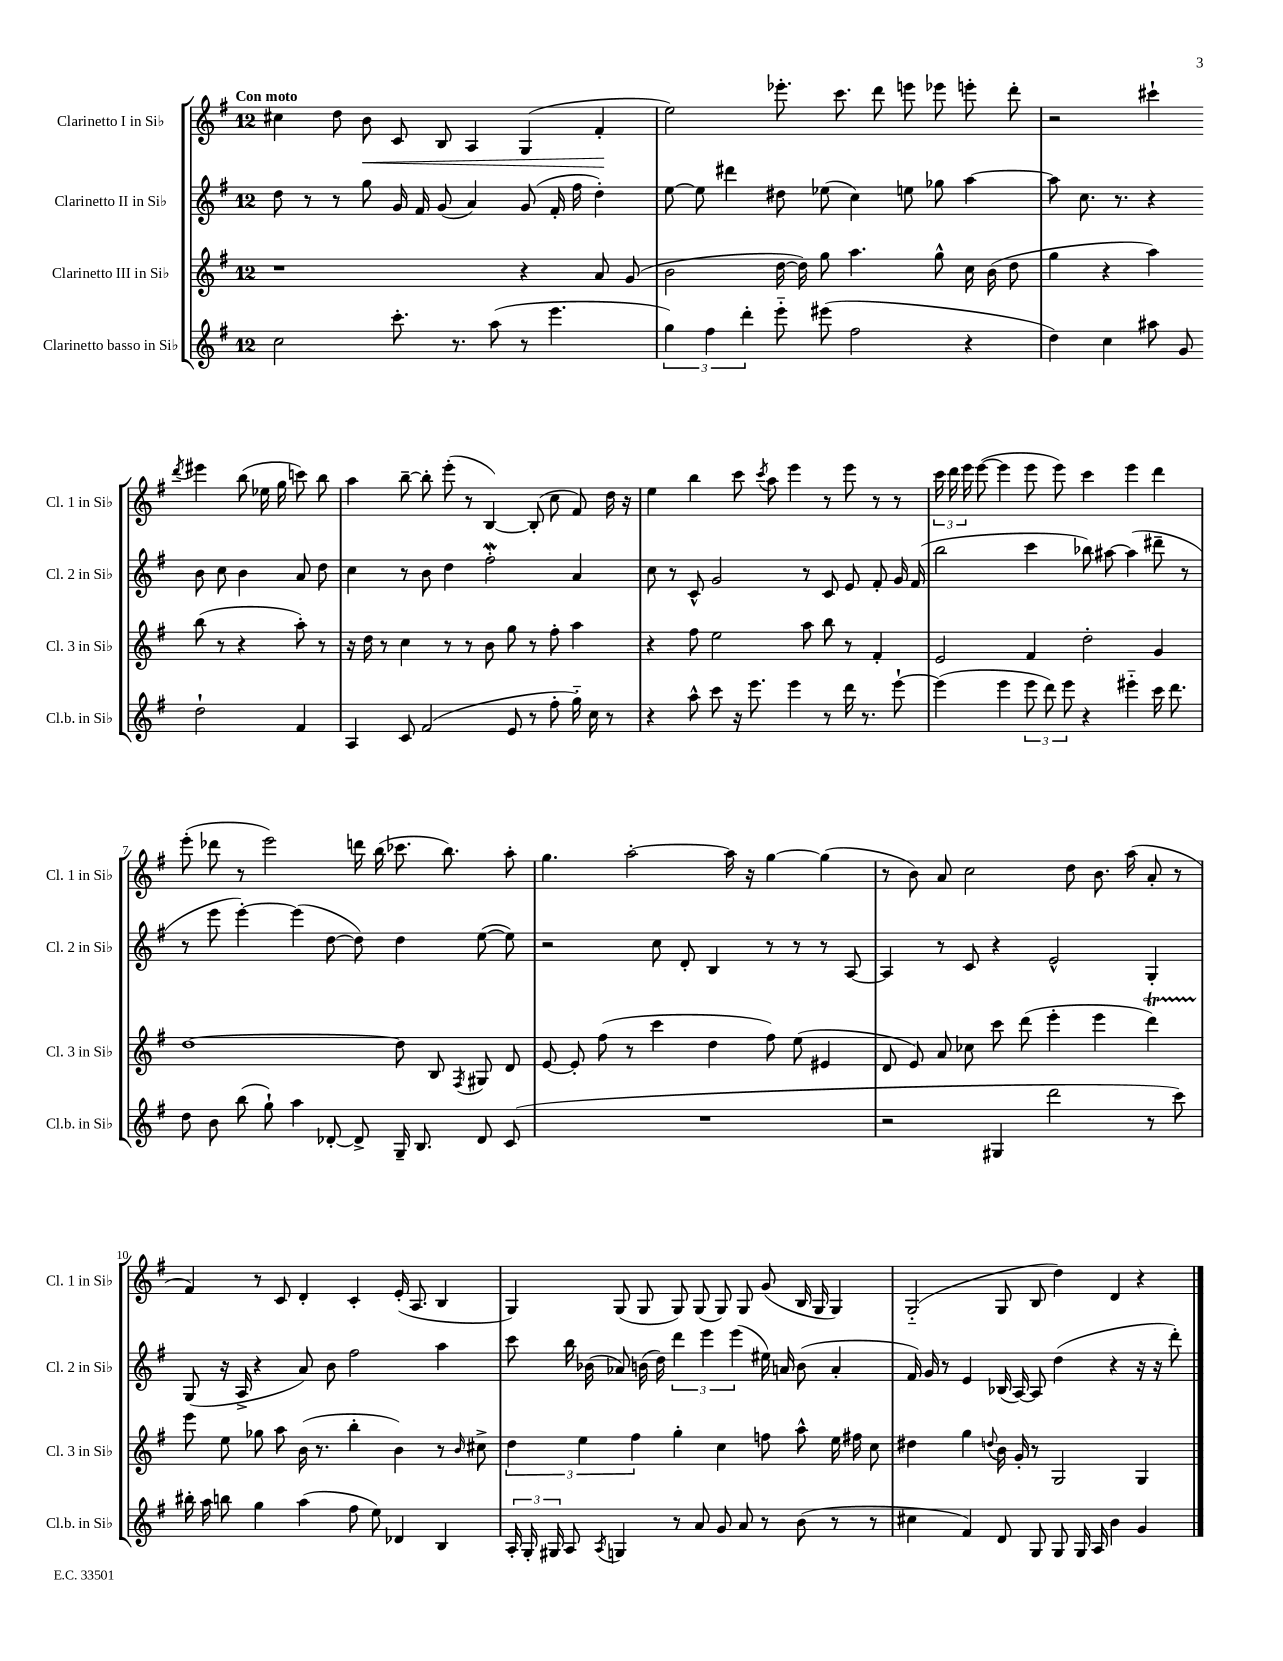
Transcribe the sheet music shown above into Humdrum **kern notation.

**kern	**kern	**kern	**kern
*staff4	*staff3	*staff2	*staff1
*clefG2	*clefG2	*clefG2	*clefG2
*k[f#]	*k[f#]	*k[f#]	*k[f#]
*M12/8	*M12/8	*M12/8	*M12/8
2cc	1r	8dd	4cc#
.	.	8r	.
.	.	8r	8dd
.	.	8gg	8b
8.ccc'	.	16g	8c
.	.	16f#	.
.	.	(8g	8B
8.r	.	.	.
.	.	4a)	4A
(8aa	.	.	.
8r	4r	(8g	(4G
4.eee	.	16f#'	.
.	.	16ff#	.
.	8a	4dd')	4f#'
.	(8g	.	.
=	=	=	=
6gg)	2b	[8ee	2ee)
.	.	8ee]	.
6ff#	.	.	.
.	.	4ddd#	.
6ddd'	.	.	.
8eee'~	[16dd	8dd#	8.eee-'
.	16dd])	.	.
(8eee#	8gg	(8ee-	.
.	.	.	8.ccc
2ff#	4.aa	4cc)	.
.	.	.	8ddd
.	.	8ee	8eee
.	8gg^^	8gg-	8eee-
4r	16cc	[4aa	8eee'
.	(16b	.	.
.	8dd	.	8ddd'
=	=	=	=
4dd)	4gg	8aa]	2r
.	.	8.cc	.
4cc	4r	.	.
.	.	8.r	.
8aa#	4aa)	4r	4ccc#`
8g	.	.	.
.	.	.	8qddd
2dd`	(8bb	8b	4eee#
.	8r	8cc	.
.	4r	4b	(8bb
.	.	.	16ee-
.	.	.	16gg
4f#	8aa')	8a	8ccc)
.	8r	8dd	8bb
=	=	=	=
4A	16r	4cc	4aa
.	16dd	.	.
.	8r	.	.
8c	4cc	8r	[8bb~
(2f#	.	8b	8bb']
.	8r	4dd	(8eee'
.	8r	.	8r
.	8b	2ff#'	[4B)
8e	8gg	.	.
8r	8r	.	(8B']
8ff#'	8ff#'	.	8cc
16gg'~)	4aa	4a	8f#)
16cc	.	.	.
8r	.	.	16dd
.	.	.	16r
=	=	=	=
4r	4r	8cc	4ee
.	.	8r	.
8aa^^	8ff#	8c^^	4bb
8ccc	2ee	2g	.
16r	.	.	8ccc
8.eee	.	.	.
.	.	.	8qccc
.	.	.	8aa
4eee	.	.	4eee
.	8aa	8r	.
8r	8bb	8c	8r
16ddd	8r	8e	8eee
8.r	.	.	.
.	4f#'	8f#'	8r
[8eee`	.	16g	8r
.	.	(16f#	.
=	=	=	=
(4eee]	2e	2bb	24ccc
.	.	.	24ddd
.	.	.	24eee
.	.	.	([8eee
4eee	.	.	4eee]
12eee	4f#	4ccc	8eee
12ddd)	.	.	.
.	.	.	8eee)
12eee	.	.	.
4r	2dd'	8bb-)	4ccc
.	.	[8aa#	.
4eee#'~	.	(4aa#]	4eee
16ccc	4g	8ddd#~	4ddd
8.ddd	.	.	.
.	.	8r	.
=	=	=	=
8dd	[1dd	8r	(8eee'
8b	.	8eee	8ddd-
(8bb	.	[4eee')	8r
8gg`)	.	.	2eee)
4aa	.	(4eee]	.
[8d-'	.	[8dd	.
8d-^]	.	8dd])	16ddd
.	.	.	(16bb
16G~	8dd]	4dd	8.ccc-
8.B	.	.	.
.	8B	.	.
.	.	.	8.bb)
.	8qF#	.	.
8d-	8G#	([8ee	.
(8c	8d	8ee])	8aa'
=	=	=	=
1.r	[8e	2r	4.gg
.	8e']	.	.
.	(8ff#	.	.
.	8r	.	[2aa'
.	4ccc	8cc	.
.	.	8d'	.
.	4dd	4B	.
.	.	.	16aa]
.	.	.	16r
.	8ff#)	8r	[4gg
.	(8ee	8r	.
.	4e#	8r	(4gg]
.	.	[8A	.
=	=	=	=
2r	8d	4A]	8r
.	8e)	.	8b)
.	8a	8r	8a
.	8cc-	8c	2cc
4G#	8ccc	4r	.
.	(8ddd	.	.
2ddd	4eee'	2e^^	.
.	.	.	8dd
.	4eee	.	8.b
.	.	.	(16aa
8r	4ddd)	4G'	8a'
8ccc)	.	.	8r
=	=	=	=
16bb#'	8eee	(8G	4f#)
16aa	.	.	.
8bb	8ee	16r	.
.	.	16A^	.
4gg	8gg-	4r	8r
.	8aa	.	8c
(4aa	(16b	8a)	4d'
.	8.r	.	.
.	.	8b	.
8ff#	4bb'	2ff#	4c'
8ee)	.	.	.
4d-	4b)	.	(16e'
.	.	.	8.A
4B	8r	4aa	4B
.	16qqb	.	.
.	8cc#^	.	.
=	=	=	=
24A'	6dd	8ccc	4G)
24G'	.	.	.
24G#	.	.	.
8A	.	16bb	.
.	6ee	.	.
.	.	(16b-	.
8qA	.	.	.
4G	.	8a-)	(8G
.	6ff#	.	.
.	.	(16b	8G
.	.	16dd)	.
8r	4gg'	6ddd	8G)
8a	.	.	(8G
.	.	6eee	.
8g	4cc	.	8G)
.	.	(6eee	.
8a	.	.	8G
8r	8ff	16ee#)	(8g
.	.	16a	.
(8b	8aa^^	(8b	16B
.	.	.	16G
8r	16ee	4a'	4G)
.	16ff#	.	.
8r	8cc	.	.
=	=	=	=
4cc#	4dd#	16f#)	(2G'~
.	.	16g	.
.	.	8r	.
4f#)	4gg	4e	.
.	8qqdd	.	.
8d	16b	(16B-	8G
.	16g'	[16A)	.
8G	8r	8A]	8B
8G	2G	(4dd	4dd)
16G	.	.	.
16A	.	.	.
4b	.	4r	4d
4g	4G	16r	4r
.	.	16r	.
.	.	8ddd')	.
==	==	==	==
*-	*-	*-	*-
